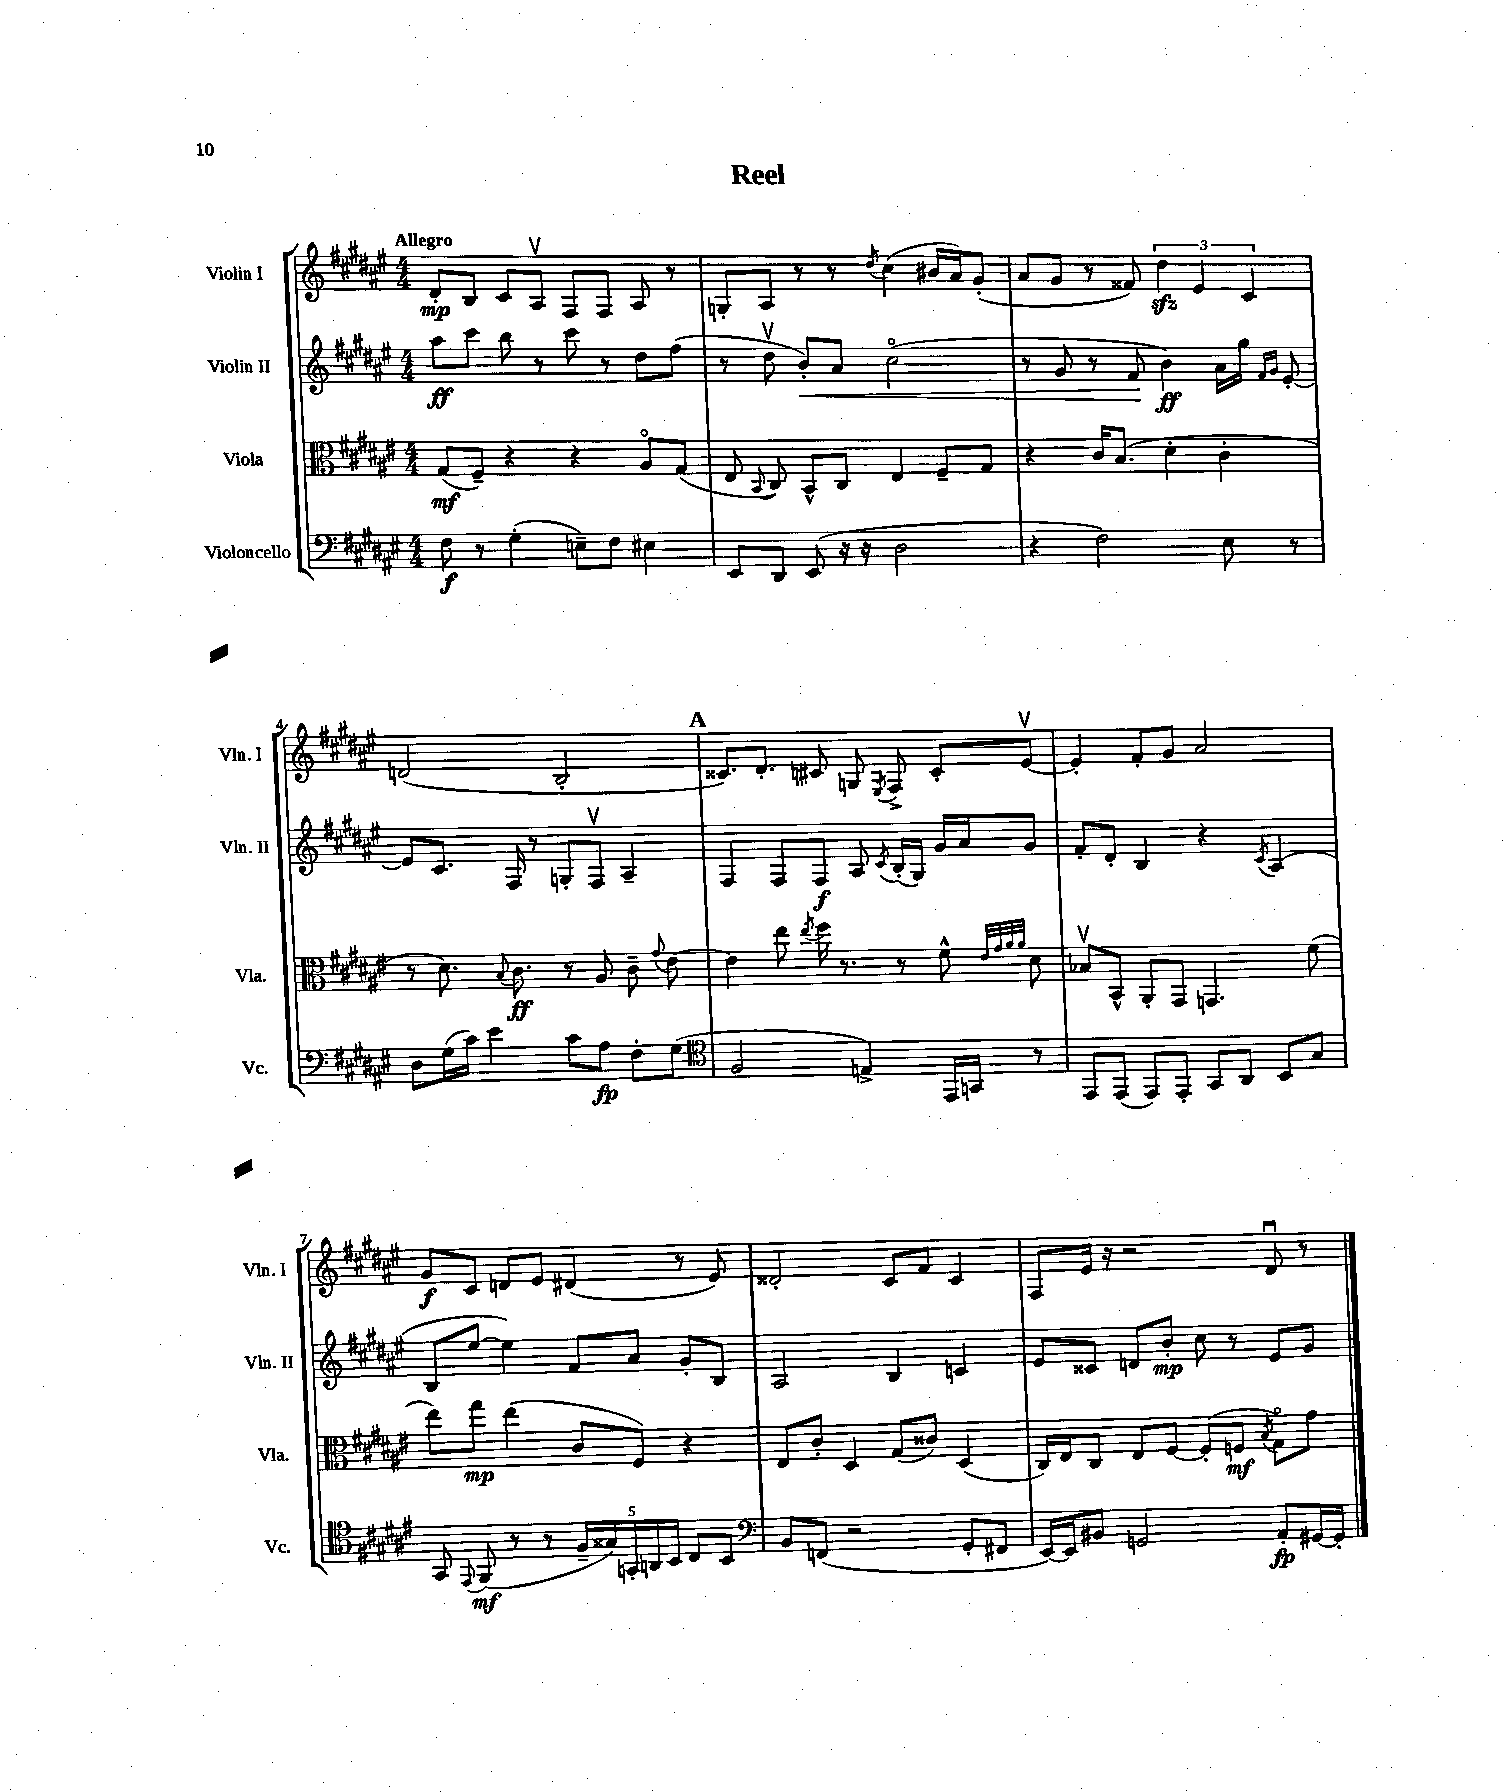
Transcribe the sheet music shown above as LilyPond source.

\header { title = "Reel" }
<<
\new StaffGroup <<
\new Staff = "s0" \with { instrumentName = "Violin I" shortInstrumentName = "Vln. I" } {
    \clef treble \key fis \major \numericTimeSignature \time 4/4 \tempo "Allegro"
    \autoBeamOff dis'8[-.\mp b8] cis'8[ ais8]\upbow fis8[ fis8] ais8 r8 |
    g8[-. ais8] r8 r8 \acciaccatura { dis''8 } cis''4( bis'16[ ais'16) gis'8]-.( |
    ais'8[ gis'8] r8 fisis'8) \tuplet 3/2 { dis''4\sfz eis'4 cis'4 } |
    d'2( b2-. |
    \mark \markup { \bold "A" } cisis'8.[) dis'8.]-. cis'8 g8 \acciaccatura { eis8 } fis8-> cis'8[-. eis'8]~\upbow |
    eis'4-. fis'8[-. gis'8] ais'2 |
    gis'8[\f cis'8] d'8[ eis'8] dis'4( r8 eis'8) |
    disis'2-. cis'8[ fis'8] cis'4 |
    fis8[ eis'16] r16 r2 dis'8\downbow r8 \bar "|." |
}
\new Staff = "s1" \with { instrumentName = "Violin II" shortInstrumentName = "Vln. II" } {
    \clef treble \key fis \major \numericTimeSignature \time 4/4
    \autoBeamOff ais''8[\ff cis'''8] b''8 r8 cis'''8 r8 dis''8[ fis''8]( |
    r8 dis''8\upbow b'8[-.\<) ais'8] cis''2\flageolet( |
    r8 gis'8 r8 fis'8\! b'4\ff) ais'16[ gis''16] \grace { fis'16[ gis'16] } eis'8~-. |
    eis'8[ cis'8.] fis16 r8 g8[-. fis8]\upbow ais4-- |
    \mark \markup { \bold "A" } fis4 fis8[ fis8]\f ais8 \acciaccatura { cis'8 } b16[-.( gis16]) gis'16[ ais'16 gis'8] |
    fis'8[-. dis'8]-. b4 r4 \acciaccatura { cis'8 } ais4( |
    b8[ eis''8]~ eis''4) fis'8[ ais'8] gis'8[-. b8] |
    ais2 b4 c'4 |
    eis'8[ cisis'8] d'8[ b'8]-.\mp cis''8 r8 eis'8[ gis'8] \bar "|." |
}
\new Staff = "s2" \with { instrumentName = "Viola" shortInstrumentName = "Vla." } {
    \clef alto \key fis \major \numericTimeSignature \time 4/4
    \autoBeamOff gis8[\mf( fis8]--) r4 r4 ais8[\flageolet gis8]( |
    eis8 \appoggiatura { b,8 } cis8) b,8[-^ cis8] eis4 fis8[-- gis8] |
    r4 cis'16[ b8.]( dis'4-. cis'4-. |
    r8 dis'8.) \appoggiatura { b8 } cis'8.\ff r8 ais8 cis'8-- \appoggiatura { gis'8 } eis'8~ |
    \mark \markup { \bold "A" } eis'4 eis''8 \acciaccatura { eis''8 } fis''16 r8. r8 fis'8-^ \grace { eis'32[ gis'32 ais'32 ais'32] } dis'8 |
    bes8[\upbow b,8]-^ ais,8[-. gis,8] g,4. fis'8( |
    eis''8[) gis''8]\mp eis''4( cis'8[ fis8]) r4 |
    eis8[ cis'8]-. dis4 gis8[( cisis'8]) dis4( |
    cis16[) eis16 cis8] eis8[ fis8]~ fis8[-.( f8]\mf \acciaccatura { b8 } gis8[\flageolet) gis'8] \bar "|." |
}
\new Staff = "s3" \with { instrumentName = "Violoncello" shortInstrumentName = "Vc." } {
    \clef bass \key fis \major \numericTimeSignature \time 4/4
    \autoBeamOff fis8\f r8 gis4-.( e8[--) fis8] eis4 |
    eis,8[ dis,8] eis,8( r16 r16 dis2 |
    r4 fis2) eis8 r8 |
    dis8[ gis16( cis'16]) eis'4 cis'8[ ais8]\fp fis8[-. gis8]( |
    \mark \markup { \bold "A" } \clef tenor fis2 e4->) eis,16[ g,16] r8 |
    eis,8[ eis,8]( eis,8[) eis,8]-. gis,8[ ais,8] b,8[ gis8] |
    gis,8 \appoggiatura { eis,8 } fis,8\mf( r8 r8 \tuplet 5/4 { fis16[-- gisis16) g,16-. a,16 b,16] } cis8[ b,8] |
    \clef bass b,8[ f,8]( r2 gis,8[-. fis,8] |
    eis,16[~) eis,16 bis,8] g,2 ais,8[-.\fp gis,16~ gis,16]-. \bar "|." |
}
>>
>>
